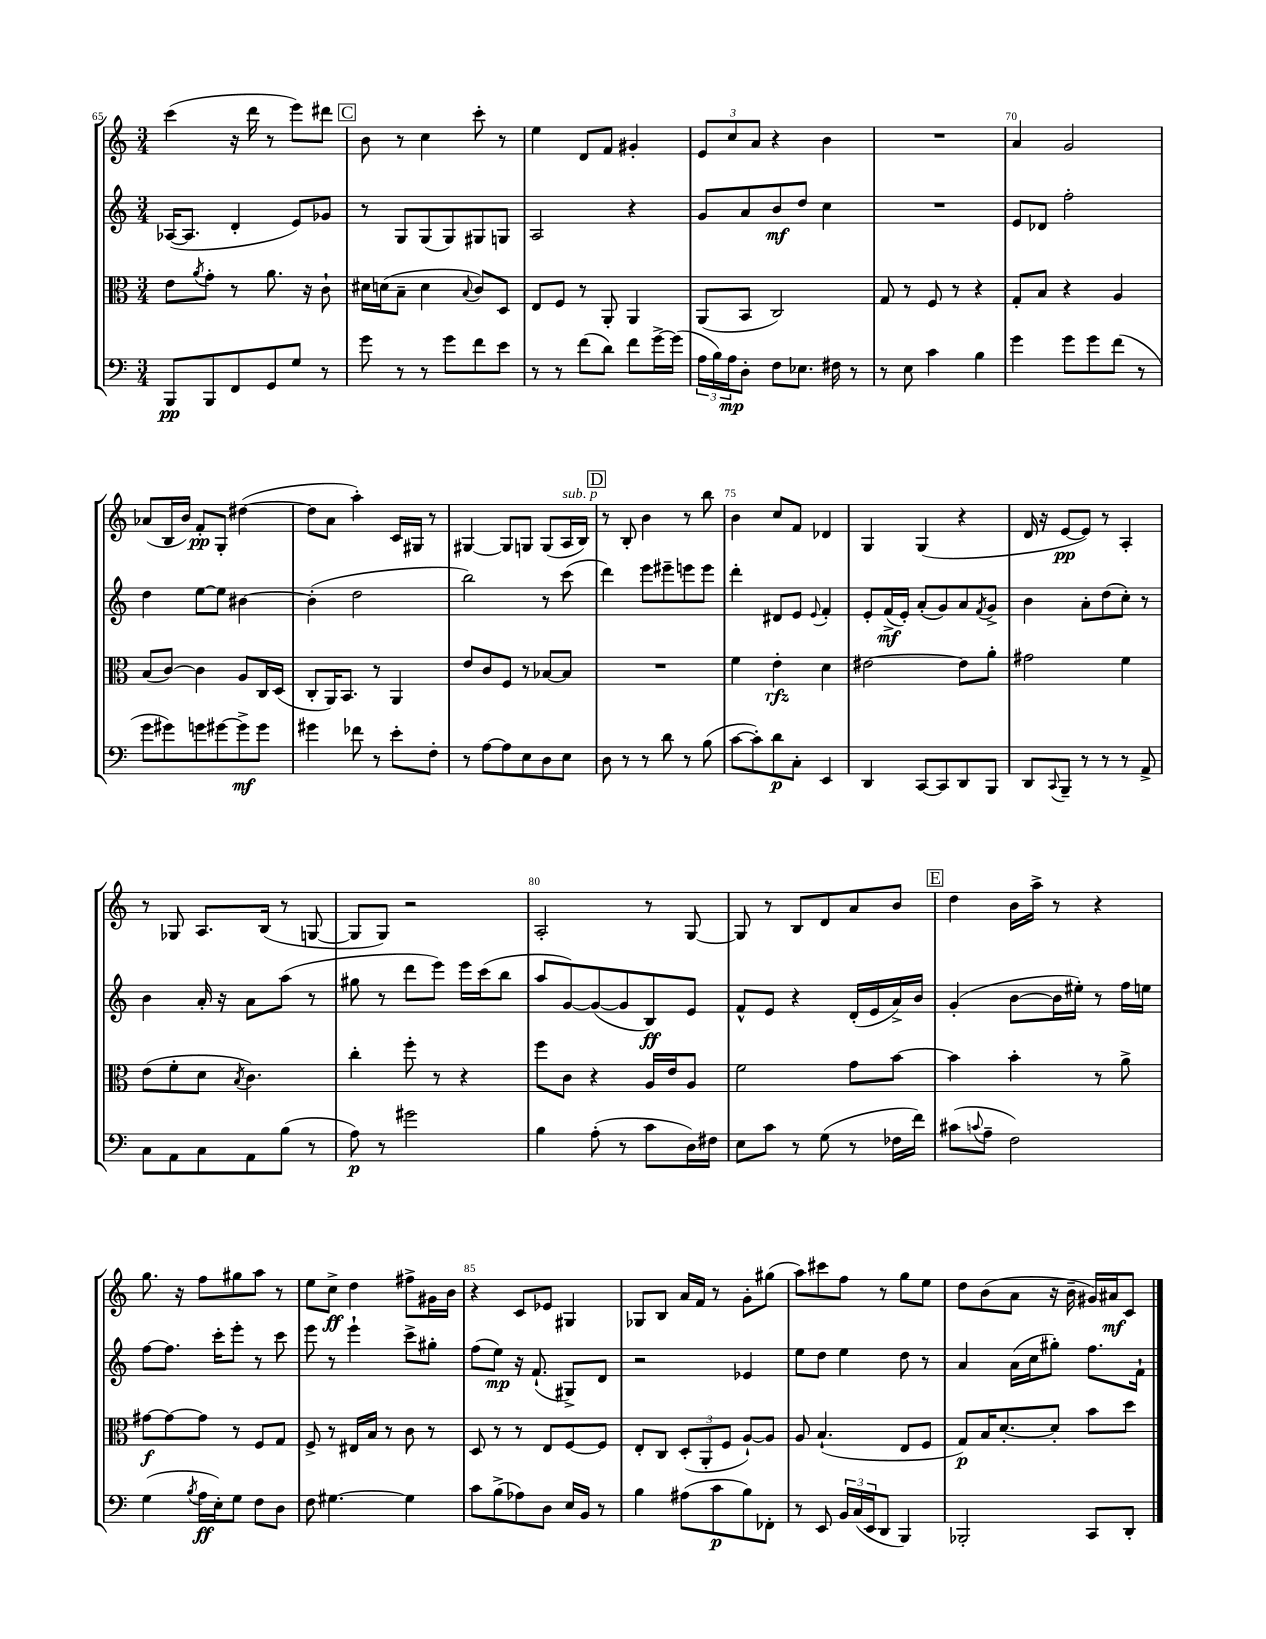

**kern	**kern	**kern	**kern
*staff4	*staff3	*staff2	*staff1
*clefF4	*clefC3	*clefG2	*clefG2
*k[]	*k[]	*k[]	*k[]
*M3/4	*M3/4	*M3/4	*M3/4
8BBB/L	8e\L	([16A-/LK	(4ccc\
.	.	8.A-/]J	.
.	8qa/	.	.
8BBB/	8g'\J	.	.
8FF/	8r	4d'/	16r
.	.	.	16ddd\
8GG/	8.a\	.	8r
8G/J	.	8e/L)	8eee\L)
.	16r	.	.
8r	8c`\	8g-/J	8ddd#\J
=	=	=	=
8g\	16d#\LL	8r	8b\
.	(16d\J	.	.
8r	8B~\J	8G/L	8r
8r	4d\	(8G/	4cc\
8g\L	.	8G/)	.
.	8qqB/	.	.
8f\	8c/L)	8G#/	8ccc'\
8e\J	8D/J	8G/J	8r
=	=	=	=
8r	8E/L	2A/	4ee\
8r	8F/J	.	.
(8f\L	8r	.	8d/L
8d\J)	8AA'/	.	8f/J
8f\L	4AA/	4r	4g#'/
[16g^\L	.	.	.
(16g\]JJ	.	.	.
=	=	=	=
24A\LL	(8AA/L	8g/L	12e/L
24B\)	.	.	.
24A\J	.	.	12cc/
8D'\J	8BB/J	8a/	.
.	.	.	12a/J
8F\L	2C/)	8b/	4r
8.E-\J	.	8dd/J	.
.	.	4cc\	4b\
16F#\	.	.	.
8r	.	.	.
=	=	=	=
8r	8G/	2.r	2.r
8E\	8r	.	.
4c\	8F/	.	.
.	8r	.	.
4B\	4r	.	.
=	=	=	=
4g\	8G'/L	8e/L	4a/
.	8B/J	8d-/J	.
8g\L	4r	2ff'\	2g/
8g\	.	.	.
(8f\J	4A/	.	.
8r	.	.	.
=	=	=	=
8g\L	(8B/L	4dd\	(8a-/L
8g#\)	[8c/J)	.	16B/L
.	.	.	16b/JJ)
8g\	4c\]	[8ee\L	8f'/L
[8g#\	.	8ee\]J	8G'/J
8g#^\]	8A/L	[4b#\	([4dd#\
8g#\J	16C/L	.	.
.	(16D/JJ	.	.
=	=	=	=
4g#\	8C'/L	(4b#'\]	8dd#\]L
.	16AA/K)	.	8a\J
.	8.BB/J	.	.
8f-\	.	2dd\	4aa'\)
8r	8r	.	.
8e'\L	4AA/	.	16c/LL
.	.	.	16G#/JJ
8F'\J	.	.	8r
=	=	=	=
8r	8e/L	2bb\)	[4G#/
[8A\L	8c/	.	.
8A\]	8F/J	.	8G#/]L
8E\	8r	.	8G/J
8D\	[8B-/L	8r	(8G/L
8E\J	8B-/]J	(8ccc\	16A/L
.	.	.	16B/JJ)
=	=	=	=
8D\	2.r	4ddd\)	8r
8r	.	.	8B'/
8r	.	8eee\L	4b\
8d\	.	8eee#~\	.
8r	.	8eee\	8r
(8B\	.	8eee\J	8bb\
=	=	=	=
[8c\L	4f\	4ddd'\	4b\
8c'\])	.	.	.
8d\	4e'\	8d#/L	8cc/L
8C'\J	.	8e/J	8f/J
.	.	8qqe/	.
4EE/	4d\	4f'/	4d-/
=	=	=	=
4DD/	[2e#\	8e'/L	4G/
.	.	(16f^/L	.
.	.	16e'/JJ)	.
[8CC/L	.	(8a'/L	(4G/
8CC/]	.	8g/)	.
8DD/	8e#\]L	8a/	4r
.	.	8qf/	.
8BBB/J	8a'\J	8g^/J	.
=	=	=	=
8DD/L	2g#\	4b\	16d/
.	.	.	16r
8qqCC/	.	.	.
8BBB~/J	.	.	[8e/L
8r	.	8a'\L	8e/]J)
8r	.	(8dd\	8r
8r	4f\	8cc'\J)	4A'/
8AA^/	.	8r	.
=	=	=	=
8C\L	(8e\L	4b\	8r
8AA\	8f'\	.	8G-/
8C\	8d\J	16a'/	8.A/L
.	.	16r	.
.	8qB/	.	.
8AA\	4.c\)	8a\L	.
.	.	.	(16B/Jk
(8B\J	.	(8aa\J	8r
8r	.	8r	[8G/
=	=	=	=
8A\)	4cc'\	8gg#\	8G/]L
8r	.	8r	8G/J)
2g#\	8ff'\	8ddd\L	2r
.	8r	8eee\J)	.
.	4r	16eee\LL	.
.	.	(16ccc\J	.
.	.	8bb\J	.
=	=	=	=
4B\	8ff\L	8aa/L	2A'/
.	8c\J	[8g/)	.
(8A'\	4r	(8g/_	.
8r	.	8g/]	.
8c\L	16A/LL	8B/)	8r
.	16e/J	.	.
16D\L)	8A/J	8e/J	[8G/
16F#\JJ	.	.	.
=	=	=	=
8E\L	2f\	8f^^/L	8G/]
8c\J	.	8e/J	8r
8r	.	4r	8B/L
(8G\	.	.	8d/
8r	8g\L	(16d'/LL	8a/
.	.	16e/	.
16F-\LL	[8b\J	16a^/)	8b/J
16f\JJ)	.	16b/JJ	.
=	=	=	=
(8c#\L	4b\]	(4g'/	4dd\
8qqc/	.	.	.
8A~\J	.	.	.
2F\)	4b'\	[8b\L	16b\LL
.	.	.	16aa^\JJ
.	.	16b\]L	8r
.	.	16ee#'\JJ)	.
.	8r	8r	4r
.	8a^\	16ff\LL	.
.	.	16ee\JJ	.
=	=	=	=
(4G\	[8g#\L	[8ff\L	8.gg\
.	8g#\_	8.ff\]J	.
.	.	.	16r
8qB/	.	.	.
16A\LL	8g#\]J	.	8ff\L
16E'\J)	.	16ccc'\LK	.
8G\J	8r	8eee'\J	8gg#\
8F\L	8F/L	8r	8aa\J
8D\J	8G/J	8ccc\	8r
=	=	=	=
8F\	8F^/	8eee\	8ee\L
[4.G#\	8r	8r	8cc^\J
.	16E#/LL	4eee`\	4dd\
.	16B/JJ	.	.
.	8r	.	.
4G#\]	8c\	8ccc^\L	8ff#^\L
.	8r	8gg#'\J	16g#\L
.	.	.	16b\JJ
=	=	=	=
8c\L	8D/	(8ff\L	4r
(8B^\	8r	8ee\J)	.
8A-\)	8r	16r	8c/L
.	.	(8.f`/	.
8D\J	8E/L	.	8e-/J
16E/LL	[8F/	8G#^/L)	4G#/
16BB/JJ	.	.	.
8r	8F/]J	8d/J	.
=	=	=	=
4B\	8E'/L	2r	8G-/L
.	8C/J	.	8B/J
(8A#\L	(12D'/L	.	16a/LL
.	.	.	16f/JJ
.	12AA'/	.	.
8c\	.	.	8r
.	12F/J	.	.
8B\)	[8A`/L)	4e-/	8g'\L
8FF-'\J	8A/]J	.	(8gg#\J
=	=	=	=
8r	8A/	8ee\L	8aa\L)
8EE/	(4.B`/	8dd\J	8ccc#\
24BB/LL	.	4ee\	8ff\J
(24C/	.	.	.
24EE/J	.	.	.
8DD/J	.	.	8r
4BBB/)	8E/L	8dd\	8gg\L
.	8F/J	8r	8ee\J
=	=	=	=
2BBB-'/	8G/L)	4a/	8dd\L
.	16B/K	.	(8b\
.	[8.d'/	.	.
.	.	(16a\LL	8a\J
.	.	16cc\J	.
.	8d'/]J	8gg#'\J)	16r
.	.	.	16b~\
8CC/L	8b\L	8.ff\L	16g#/LL)
.	.	.	16a#/J
8DD'/J	8dd\J	.	8c/J
.	.	16f`\Jk	.
==	==	==	==
*-	*-	*-	*-
